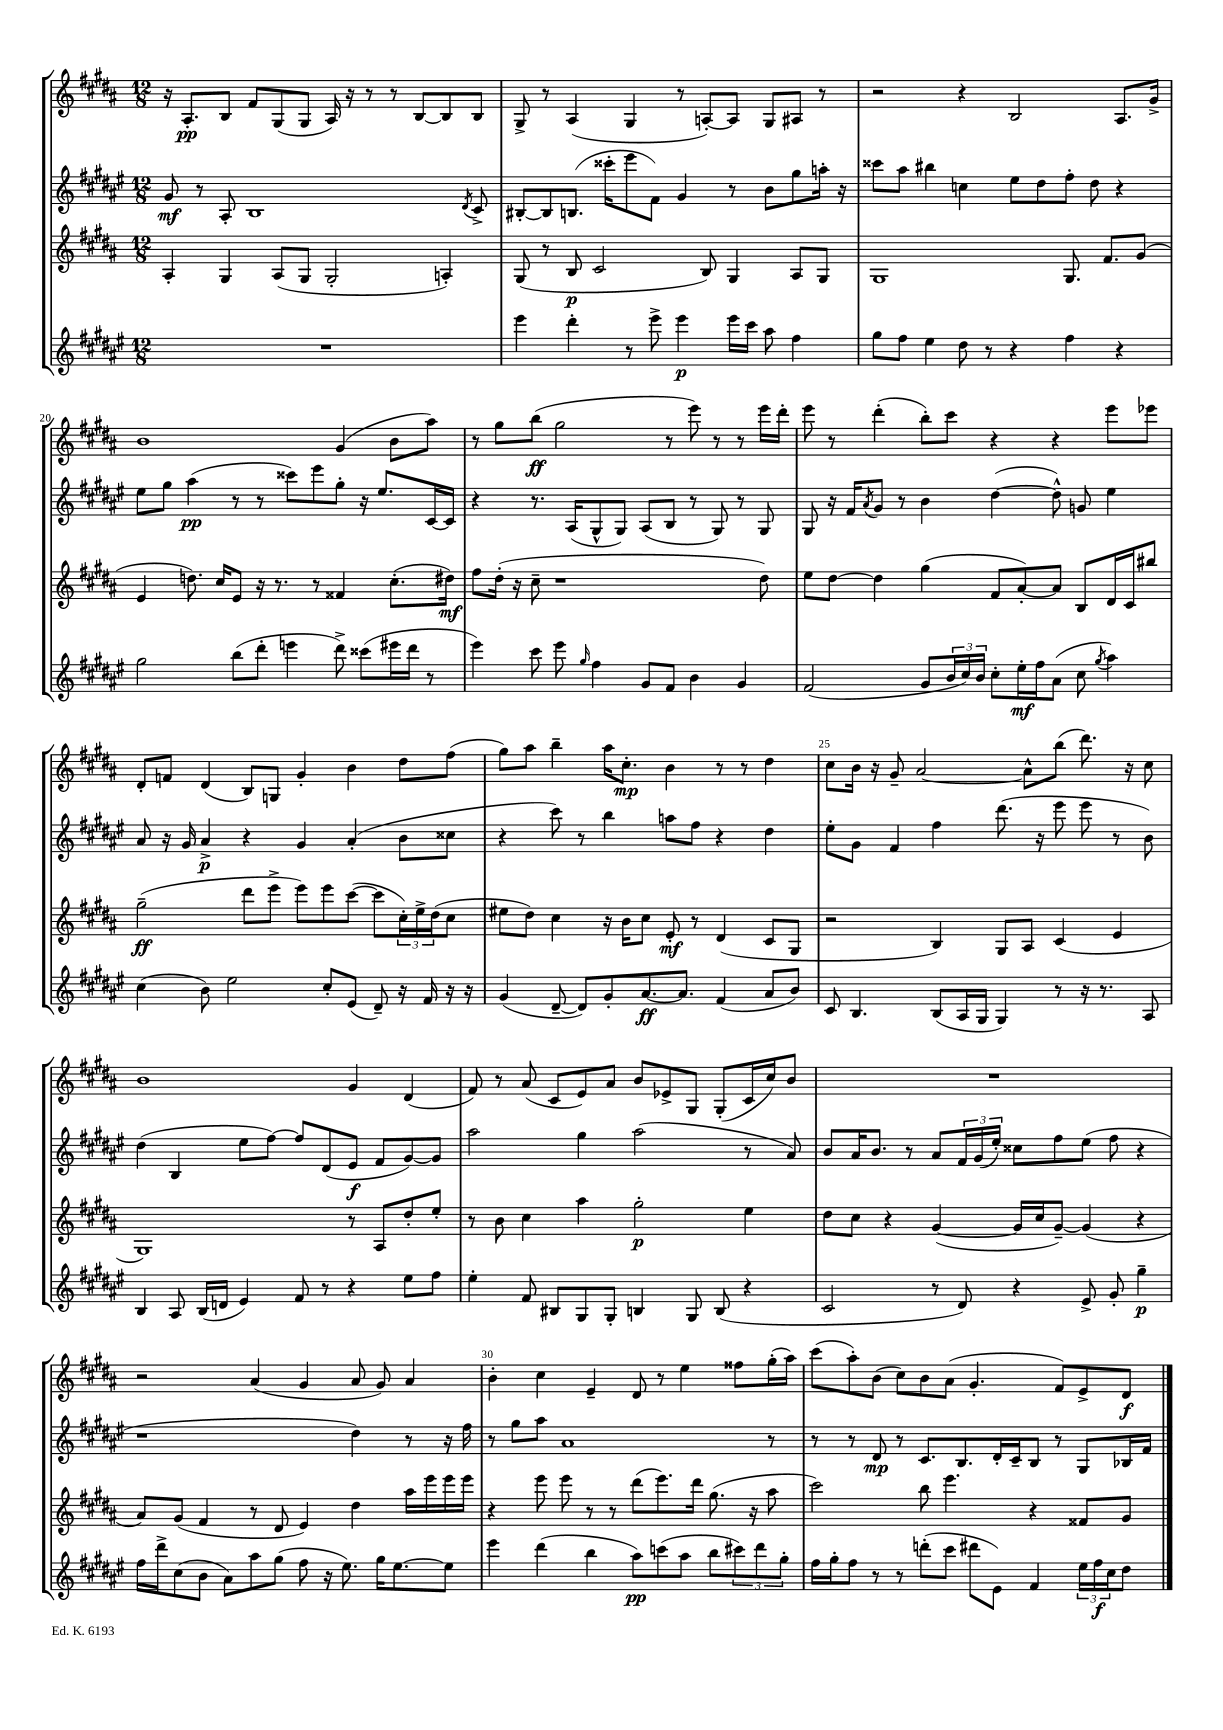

**kern	**dynam	**kern	**dynam	**kern	**dynam	**kern	**dynam
*part4	*part4	*part3	*part3	*part2	*part2	*part1	*part1
*staff4	*staff4	*staff3	*staff3	*staff2	*staff2	*staff1	*staff1
*clefG2	*	*clefG2	*	*clefG2	*	*clefG2	*
*k[f#c#g#d#a#e#]	*	*k[f#c#g#d#a#]	*	*k[f#c#g#d#a#e#]	*	*k[f#c#g#d#a#]	*
*M12/8	*	*M12/8	*	*M12/8	*	*M12/8	*
=17	=17	=17	=17	=17	=17	=17	=17
1.r	.	4A#'/	.	8g#/	mf	16r	.
.	.	.	.	.	.	8.A#'/L	pp
.	.	.	.	8r	.	.	.
.	.	4G#/	.	8A#'/	.	8B/J	.
.	.	.	.	1B	.	8f#/L	.
.	.	(8A#/L	.	.	.	(8G#/	.
.	.	8G#/J	.	.	.	8G#/J	.
.	.	2G#'/	.	.	.	16A#/)	.
.	.	.	.	.	.	16r	.
.	.	.	.	.	.	8r	.
.	.	.	.	.	.	8r	.
.	.	.	.	.	.	[8B/L	.
.	.	4An'/)	.	.	.	8B/]	.
.	.	.	.	8qd#/	.	.	.
.	.	.	.	8c#^/	.	8B/J	.
=18	=18	=18	=18	=18	=18	=18	=18
4eee#\	.	(8G#/	.	[8B#X'/L	.	8G#^/	.
.	.	8r	.	8B#/]	.	8r	.
4ddd#'\	.	8B/	p	(8.Bn/J	.	(4A#/	.
.	.	2c#/	.	.	.	.	.
.	.	.	.	16ccc##X'\KL	.	.	.
8r	.	.	.	8eee#\	.	4G#/	.
8eee#^\	.	.	.	8f#\J)	.	.	.
4eee#\	p	.	.	4g#/	.	8r	.
.	.	8B/)	.	.	.	[8An'/L)	.
16eee#\LL	.	4G#/	.	8r	.	8A/J]	.
16ccc#\JJ	.	.	.	.	.	.	.
8aa#\	.	.	.	8b\L	.	8G#/L	.
4ff#\	.	8A#/L	.	8gg#\	.	8A#X/J	.
.	.	8G#/J	.	16aan'\Jk	.	8r	.
.	.	.	.	16r	.	.	.
=19	=19	=19	=19	=19	=19	=19	=19
8gg#\L	.	1G#	.	8ccc##X\L	.	2r	.
8ff#\J	.	.	.	8aa#\J	.	.	.
4ee#\	.	.	.	4bb#X\	.	.	.
8dd#\	.	.	.	4ccn\	.	4r	.
8r	.	.	.	.	.	.	.
4r	.	.	.	8ee#\L	.	2B/	.
.	.	.	.	8dd#\	.	.	.
4ff#\	.	8.G#/	.	8ff#'\J	.	.	.
.	.	.	.	8dd#\	.	.	.
.	.	8.f#/L	.	.	.	.	.
4r	.	.	.	4r	.	8.A#/L	.
.	.	(8g#/J	.	.	.	.	.
.	.	.	.	.	.	16g#^/Jk	.
!!LO:LB:g=z
=20	=20	=20	=20	=20	=20	=20	=20
2gg#\	.	4e/	.	8ee#\L	.	1b	.
.	.	.	.	8gg#\J	.	.	.
.	.	8.ddn\)	.	(4aa#\	pp	.	.
.	.	16cc#/KL	.	.	.	.	.
(8bb\L	.	8e/J	.	8r	.	.	.
8ddd#'\J	.	16r	.	8r	.	.	.
.	.	8.r	.	.	.	.	.
4eeen\	.	.	.	8ccc##X\L)	.	.	.
.	.	8r	.	8eee#\	.	.	.
8ddd#^\)	.	4f##X/	.	8gg#'\J	.	(4g#/	.
(8ccc##X\L	.	.	.	16r	.	.	.
.	.	.	.	8.ee#/L	.	.	.
16eee#X\L	.	(8.cc#'\L	.	.	.	8b\L	.
16ddd#\JJ	.	.	.	.	.	.	.
8r	.	.	.	[16c#/L	.	8aa#\J)	.
.	.	16dd#X\Jk)	mf	16c#/JJ]	.	.	.
=21	=21	=21	=21	=21	=21	=21	=21
4eee#\)	.	8ff#\L	.	4r	.	8r	.
.	.	(16dd#'\Jk	.	.	.	8gg#\L	.
.	.	16r	.	.	.	.	.
8ccc#\	.	8cc#~\	.	8.r	.	(8bb\J	ff
8eee#\	.	1r	.	.	.	2gg#\	.
.	.	.	.	(16A#/KL	.	.	.
16qqgg#/	.	.	.	.	.	.	.
4ff#\	.	.	.	8G#^^/	.	.	.
.	.	.	.	8G#/J)	.	.	.
8g#/L	.	.	.	(8A#/L	.	.	.
8f#/J	.	.	.	8B/J	.	8r	.
4b\	.	.	.	8r	.	8eee\)	.
.	.	.	.	8G#/)	.	8r	.
4g#/	.	.	.	8r	.	8r	.
.	.	8dd#\)	.	8G#/	.	16eee\LL	.
.	.	.	.	.	.	16ddd#'\JJ	.
=22	=22	=22	=22	=22	=22	=22	=22
(2f#/	.	8ee\L	.	8G#/	.	8eee\	.
.	.	[8dd#\J	.	16r	.	8r	.
.	.	.	.	16f#/KL	.	.	.
.	.	.	.	8qa#/	.	.	.
.	.	4dd#\]	.	8g#/J	.	(4ddd#'\	.
.	.	.	.	8r	.	.	.
8g#/L	.	(4gg#\	.	4b\	.	8bb'\L)	.
24b/L	.	.	.	.	.	8ccc#\J	.
24cc#/)	.	.	.	.	.	.	.
24b/JJ	.	.	.	.	.	.	.
8cc#'\L	.	8f#/L	.	([4dd#\	.	4r	.
16ee#'\L	mf	[8a#'/)	.	.	.	.	.
16ff#\J	.	.	.	.	.	.	.
(8a#\J	.	8a#/J]	.	8dd#^^\])	.	4r	.
8cc#\	.	8B/L	.	8gn/	.	.	.
8qgg#/	.	.	.	.	.	.	.
4aa#\)	.	16d#/L	.	4ee#\	.	8eee\L	.
.	.	16c#/J	.	.	.	.	.
.	.	8bb#X/J	.	.	.	8eee-X\J	.
!!LO:LB:g=z
=23	=23	=23	=23	=23	=23	=23	=23
(4cc#\	.	(2gg#~\	ff	8a#/	.	8d#'/L	.
.	.	.	.	16r	.	8fn/J	.
.	.	.	.	16g#/	.	.	.
8b\)	.	.	.	4a#^/	p	(4d#/	.
2ee#\	.	.	.	.	.	.	.
.	.	8ddd#\L	.	4r	.	8B/L)	.
.	.	8eee^\J	.	.	.	8Gn/J	.
.	.	8eee\L)	.	4g#/	.	4g#'/	.
8cc#'/L	.	8eee\	.	.	.	.	.
(8e#/J	.	([8ccc#\J	.	(4a#'/	.	4b\	.
8d#~/)	.	8ccc#\L]	.	.	.	.	.
16r	.	24cc#'\L)	.	8b\L	.	8dd#\L	.
.	.	24ee^\	.	.	.	.	.
16f#/	.	.	.	.	.	.	.
.	.	(24dd#\J	.	.	.	.	.
16r	.	8cc#\J	.	8cc##X\J	.	(8ff#\J	.
16r	.	.	.	.	.	.	.
=24	=24	=24	=24	=24	=24	=24	=24
(4g#/	.	8ee#X\L	.	4r	.	8gg#\L)	.
.	.	8dd#\J)	.	.	.	8aa#\J	.
[8d#~/	.	4cc#\	.	8ccc#\)	.	4bb~\	.
8d#/L])	.	.	.	8r	.	.	.
8g#'/	.	16r	.	4bb\	.	16aa#\KL	.
.	.	16b\KL	.	.	.	8.cc#'\J	mp
[8.a#/	ff	8cc#\J	.	.	.	.	.
.	.	8e'/	mf	8aan\L	.	4b\	.
8.a#/J]	.	.	.	.	.	.	.
.	.	8r	.	8ff#\J	.	.	.
(4f#/	.	(4d#/	.	4r	.	8r	.
.	.	.	.	.	.	8r	.
8a#/L	.	8c#/L	.	4dd#\	.	4dd#\	.
8b/J)	.	8G#/J	.	.	.	.	.
=25	=25	=25	=25	=25	=25	=25	=25
8c#/	.	2r	.	8ee#'\L	.	8cc#\L	.
4.B/	.	.	.	8g#\J	.	16b\Jk	.
.	.	.	.	.	.	16r	.
.	.	.	.	4f#/	.	8g#~/	.
.	.	.	.	.	.	[2a#/	.
(8B/L	.	4B/)	.	4ff#\	.	.	.
16A#/L	.	.	.	.	.	.	.
16G#/JJ	.	.	.	.	.	.	.
4G#/)	.	8G#/L	.	(8.ddd#\	.	.	.
.	.	8A#/J	.	.	.	8a#^^\L]	.
.	.	.	.	16r	.	.	.
8r	.	(4c#/	.	8eee#\	.	(8bb\J	.
16r	.	.	.	8eee#\	.	8.ddd#\)	.
8.r	.	.	.	.	.	.	.
.	.	4e/	.	8r	.	.	.
.	.	.	.	.	.	16r	.
8A#/	.	.	.	8b\)	.	8cc#\	.
!!LO:LB:g=z
=26	=26	=26	=26	=26	=26	=26	=26
4B/	.	1G#)	.	(4dd#\	.	1b	.
8A#/	.	.	.	4B/	.	.	.
(16B/LL	.	.	.	.	.	.	.
16dn/JJ	.	.	.	.	.	.	.
4e#/)	.	.	.	8ee#\L	.	.	.
.	.	.	.	[8ff#\J)	.	.	.
8f#/	.	.	.	8ff#/L]	.	.	.
8r	.	.	.	(8d#/	.	.	.
4r	.	8r	.	8e#/J	f	4g#/	.
.	.	8A#/L	.	8f#/L	.	.	.
8ee#\L	.	8dd#'/	.	[8g#/)	.	(4d#/	.
8ff#\J	.	8ee'/J	.	8g#/J]	.	.	.
=27	=27	=27	=27	=27	=27	=27	=27
4ee#'\	.	8r	.	2aa#\	.	8f#/)	.
.	.	8b\	.	.	.	8r	.
8f#/	.	4cc#\	.	.	.	(8a#/	.
8B#X/L	.	.	.	.	.	8c#/L	.
8G#/	.	4aa#\	.	4gg#\	.	8e/)	.
8G#'/J	.	.	.	.	.	8a#/J	.
4Bn/	.	2gg#'\	p	(2aa#\	.	8b/L	.
.	.	.	.	.	.	8e-X^/	.
8G#/	.	.	.	.	.	8G#/J	.
(8B/	.	.	.	.	.	(8G#'/L	.
4r	.	4ee\	.	8r	.	16c#/L	.
.	.	.	.	.	.	16cc#/J)	.
.	.	.	.	8a#/)	.	8b/J	.
=28	=28	=28	=28	=28	=28	=28	=28
2c#/	.	8dd#\L	.	8b/L	.	1.r	.
.	.	8cc#\J	.	16a#/K	.	.	.
.	.	.	.	8.b/J	.	.	.
.	.	4r	.	.	.	.	.
.	.	.	.	8r	.	.	.
8r	.	([4g#/	.	8a#/L	.	.	.
8d#/)	.	.	.	24f#/L	.	.	.
.	.	.	.	(24g#/	.	.	.
.	.	.	.	24ee#'/JJ)	.	.	.
4r	.	16g#/LL]	.	8cc##X\L	.	.	.
.	.	16cc#/J	.	.	.	.	.
.	.	[8g#~/J)	.	8ff#\	.	.	.
8e#^/	.	(4g#/]	.	(8ee#\J	.	.	.
8g#'/	.	.	.	8ff#\	.	.	.
4gg#~\	p	4r	.	4r	.	.	.
!!LO:LB:g=z
=29	=29	=29	=29	=29	=29	=29	=29
16ff#\LL	.	8a#/L)	.	1r	.	2r	.
16ddd#^\J	.	.	.	.	.	.	.
(8cc#\	.	(8g#/J	.	.	.	.	.
8b\J	.	4f#/	.	.	.	.	.
8a#\L)	.	.	.	.	.	.	.
8aa#\	.	8r	.	.	.	(4a#/	.
(8gg#\J	.	8d#/	.	.	.	.	.
8ff#\	.	4e/)	.	.	.	4g#/	.
16r	.	.	.	.	.	.	.
8.ee#\)	.	.	.	.	.	.	.
.	.	4dd#\	.	4dd#\)	.	8a#/	.
16gg#\KL	.	.	.	.	.	8g#/)	.
[8.ee#\	.	.	.	.	.	.	.
.	.	16aa#\LL	.	8r	.	4a#/	.
.	.	16eee\	.	.	.	.	.
8ee#\J]	.	16eee\	.	16r	.	.	.
.	.	16eee\JJ	.	16ff#\	.	.	.
=30	=30	=30	=30	=30	=30	=30	=30
4eee#\	.	4r	.	8r	.	4b'\	.
.	.	.	.	8gg#\L	.	.	.
(4ddd#\	.	8eee\	.	8aa#\J	.	4cc#\	.
.	.	8eee\	.	1a#	.	.	.
4bb\	.	8r	.	.	.	4e~/	.
.	.	8r	.	.	.	.	.
8aa#\L)	pp	(8ddd#\L	.	.	.	8d#/	.
(8cccn\	.	8.eee\)	.	.	.	8r	.
8aa#\J	.	.	.	.	.	4ee\	.
.	.	16ddd#\Jk	.	.	.	.	.
8bb\L	.	(8.gg#\	.	.	.	.	.
12ccc#X\)	.	.	.	.	.	8ff##X\L	.
.	.	16r	.	.	.	.	.
12ddd#\	.	.	.	.	.	.	.
.	.	8aa#\	.	8r	.	(16gg#'\L	.
12gg#'\J	.	.	.	.	.	.	.
.	.	.	.	.	.	16aa#\JJ)	.
=31	=31	=31	=31	=31	=31	=31	=31
16ff#\LL	.	2ccc#\)	.	8r	.	(8ccc#\L	.
16gg#'\J	.	.	.	.	.	.	.
8ff#\J	.	.	.	8r	.	8aa#'\)	.
8r	.	.	.	8d#/	mp	(8b\J	.
8r	.	.	.	8r	.	8cc#\L)	.
(8dddn'\L	.	8bb\	.	8.c#/L	.	8b\	.
8ccc#\J	.	4.eee\	.	.	.	(8a#\J	.
.	.	.	.	8.B/	.	.	.
8ddd#X\L	.	.	.	.	.	4.g#'/	.
8e#\J)	.	.	.	16d#'/L	.	.	.
.	.	.	.	16c#~/J	.	.	.
4f#/	.	4r	.	8B/J	.	.	.
.	.	.	.	8r	.	8f#/L)	.
24ee#\LL	.	8f##X/L	.	8G#/L	.	8e^/	.
24ff#\	f	.	.	.	.	.	.
24cc#\J	.	.	.	.	.	.	.
8dd#\J	.	8g#/J	.	16B-X/L	.	8d#/J	f
.	.	.	.	16f#/JJ	.	.	.
==	==	==	==	==	==	==	==
*-	*-	*-	*-	*-	*-	*-	*-
